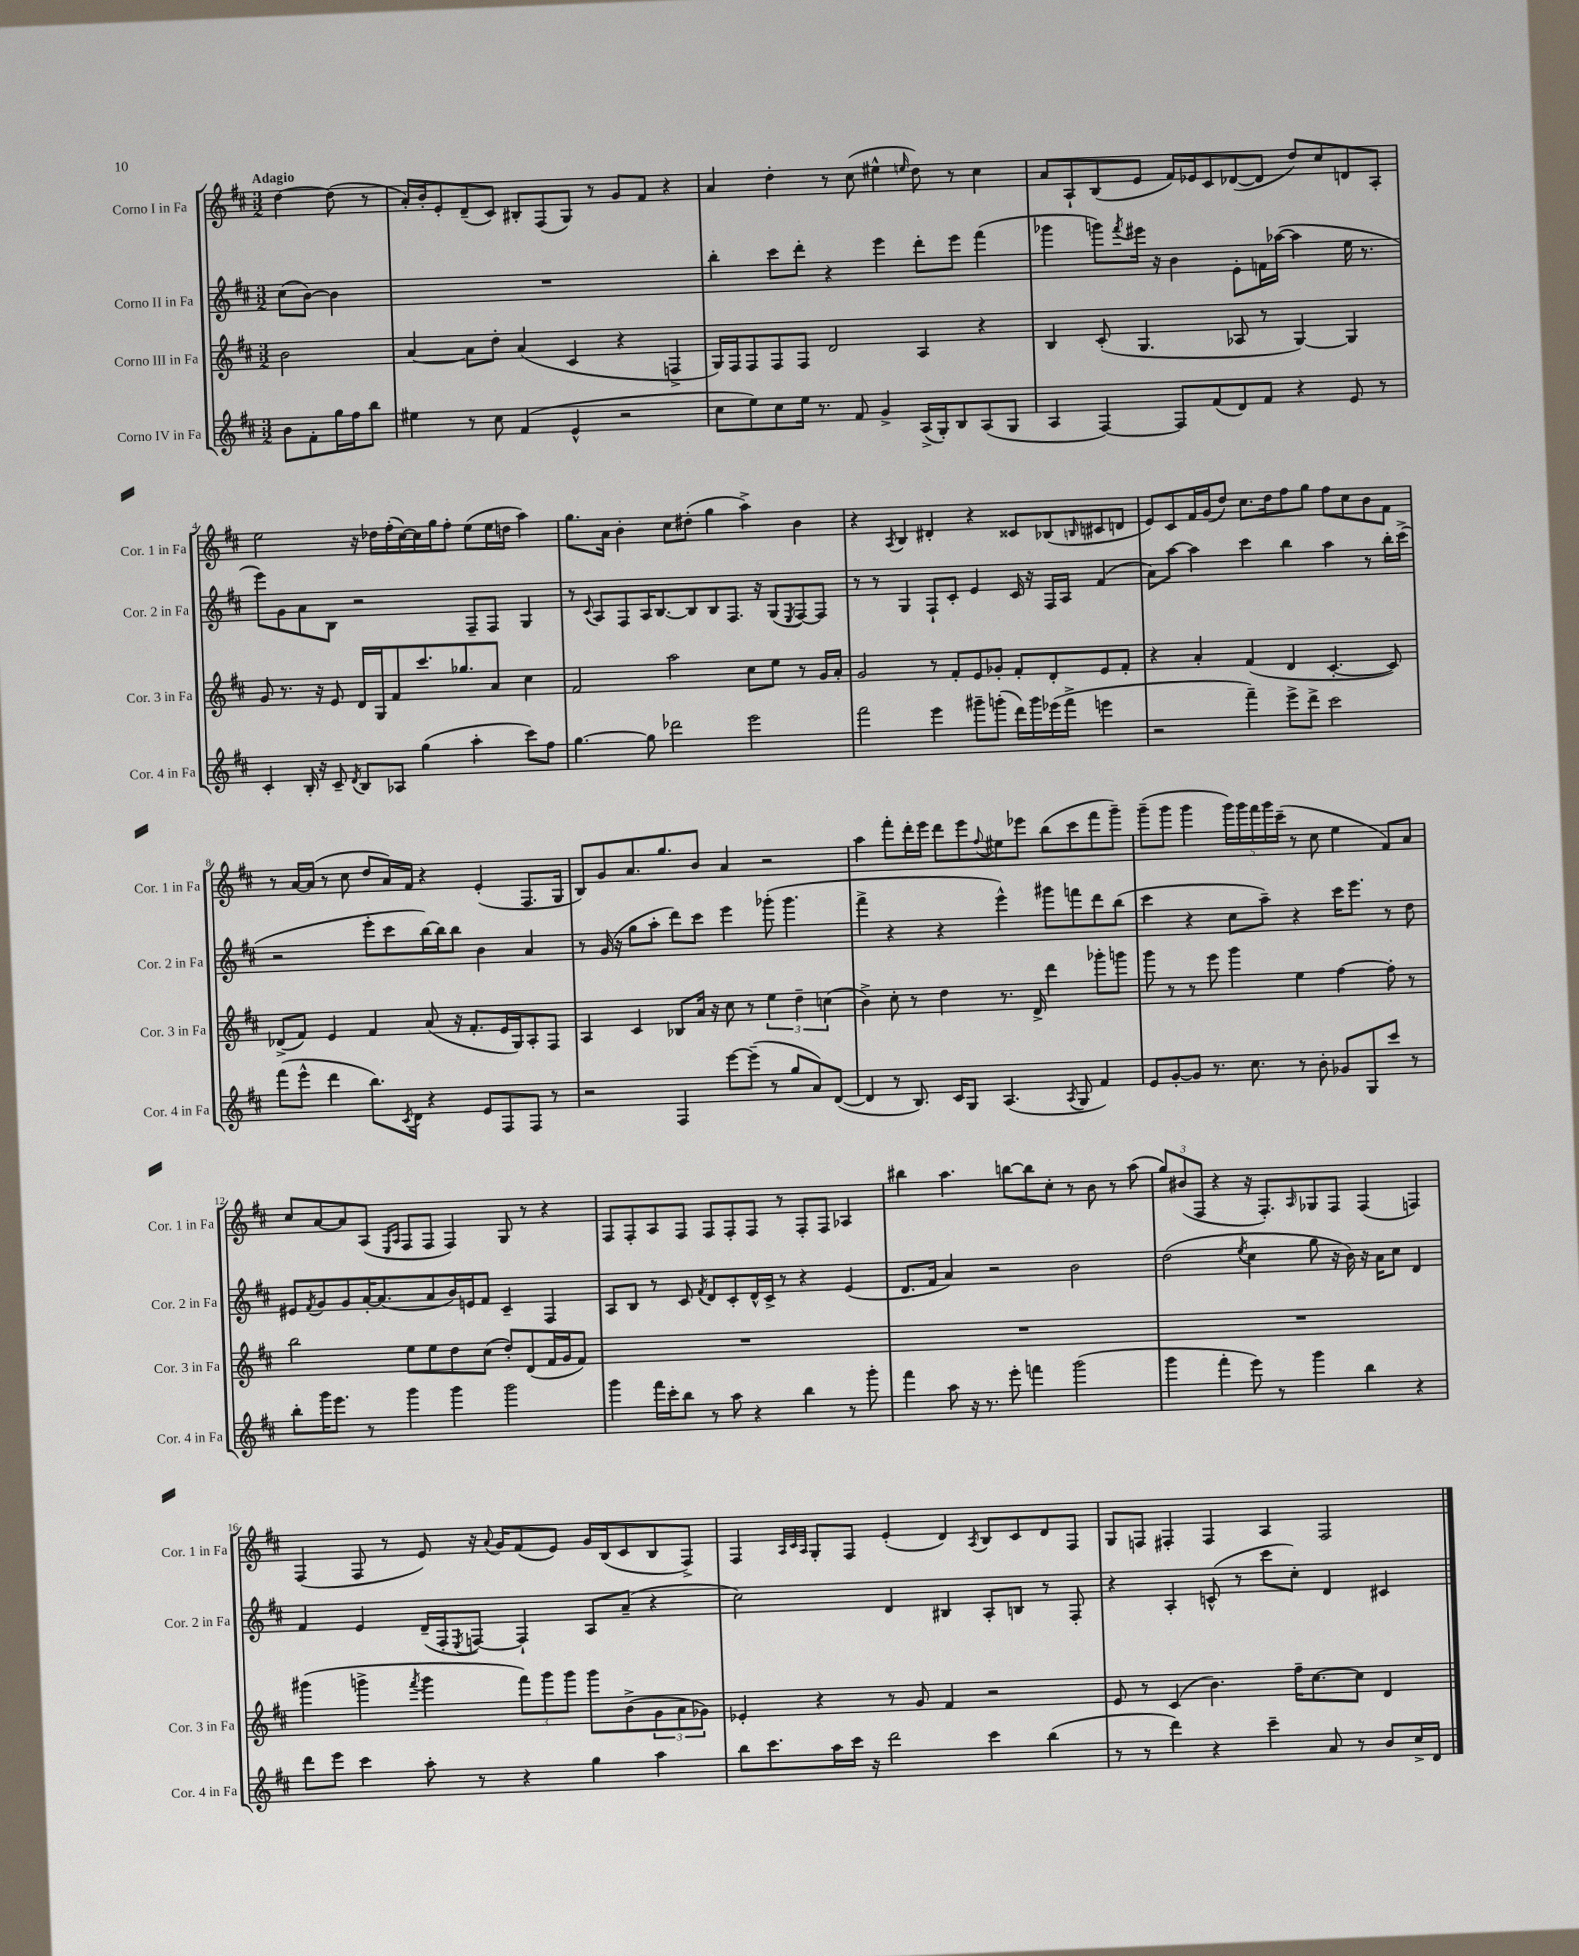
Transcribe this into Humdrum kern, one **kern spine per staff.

**kern	**kern	**kern	**kern
*staff4	*staff3	*staff2	*staff1
*clefG2	*clefG2	*clefG2	*clefG2
*k[f#c#]	*k[f#c#]	*k[f#c#]	*k[f#c#]
*M3/2	*M3/2	*M3/2	*M3/2
8b	2b	(8cc#	[4dd
8f#'	.	[8b)	.
16gg	.	4b]	(8dd]
16ff#	.	.	.
8bb	.	.	8r
=	=	=	=
4ee#	[4a	1.r	16a')
.	.	.	16b'
.	.	.	8e'
8r	8a]	.	(8d~
8cc#	8dd'	.	8c#)
(4f#	(4a	.	8B#'
.	.	.	(8F#
4e^^	4c#	.	8G)
.	.	.	8r
2r	4r	.	8g
.	.	.	8f#
.	4F^	.	4r
=	=	=	=
8cc#	16G)	4bb'	4a
.	16F#	.	.
8ee)	8F#	.	.
8cc#	8F#	8ccc#	4dd'
16ee	8F#	8ddd'	.
8.r	.	.	.
.	2d	4r	8r
8f#	.	.	(8cc#
4g^	.	4eee	4ee#^^
.	.	.	16qqee
(16A^	4A	8ddd'	8dd)
16G')	.	.	.
8B	.	8eee	8r
(8A	4r	(4fff#	4cc#
8G	.	.	.
=	=	=	=
4A	4B	4ggg-	8a
.	.	.	8A`
[4F#)	(8c#'	8ggg)	(8B
.	.	8qfff#	.
.	4.G	16eee#	8e
.	.	16r	.
8F#]	.	4b	16f#)
.	.	.	16e-
(8f#	.	.	8c#
8d)	8A-	8e'	([8d-
8f#	8r	16f	8d-]
.	.	([16aa-	.
4r	[4G)	4aa-]	8dd)
.	.	.	8cc#
8e	4G]	16ee	8d
.	.	8.r	.
8r	.	.	8A'
=	=	=	=
4c#'	8g	8eee)	2ee
.	8.r	8g	.
16B'	.	8a	.
16r	16r	.	.
8c#~	8e	8B	.
8qd	.	.	.
8B	16d	2r	16r
.	16G	.	16dd-
8A-	8f#	.	(16ff#'
.	.	.	[16cc#)
(4gg	8.ccc#	.	16cc#]
.	.	.	16gg
.	.	.	8ff#'
.	8.gg-	.	.
4aa'	.	8F#~	(8ee
.	8a	8F#	16ee
.	.	.	16dd
8ccc#)	4cc#	4G	4aa)
8ff#	.	.	.
=	=	=	=
[4.gg	2f#	8r	8.gg
.	.	8qqc#	.
.	.	8A	.
.	.	.	16a
.	.	8F#	4b'
8gg]	.	16A	.
.	.	[8.B	.
2ddd-	2aa	.	8cc#
.	.	8B]	(8dd#'
.	.	8B	4gg
.	.	8.F#	.
2eee	8cc#	.	4aa^)
.	.	16r	.
.	8ee	(8G	.
.	.	8qE	.
.	8r	[8F#)	4b
.	16g	8F#]	.
.	16a'	.	.
=	=	=	=
2fff#	2g	8r	4r
.	.	8r	.
.	.	.	8qA
.	.	4G	4B
4eee	8r	8F#`	4d#'
.	8f#'	8c#'	.
8ggg#~	8e	4e	4r
(8ggg'	8g-'	.	.
16ddd)	8f#'	16c#	8c##
16ggg	.	16r	.
(16eee-	8d'	16F#	(8B-
16fff#^	.	16A	.
.	.	.	16qqB
4eee	8e	(4f#	8c#
.	8f#'	.	8d
=	=	=	=
2r	4r	8a)	8e)
.	.	[8aa	8c#
.	4a'	4aa]	16f#
.	.	.	(16g
.	.	.	8dd)
4fff#~)	(4f#	4ccc#	8.cc#
.	.	.	16dd
8eee^	4d	4bb	8ff#
8ddd^	.	.	8gg
2ccc#	[4.c#'	4aa	8ff#
.	.	.	8cc#
.	.	8r	8b
.	8c#])	16bb'	8f#
.	.	(16ccc#^	.
=	=	=	=
(8fff#	(8d-^	2r	8r
8eee^^	8f#)	.	[16a
.	.	.	(16a]
4ddd	4e	.	8r
.	.	.	8cc#
8.bb)	4f#	8eee'	8dd
.	.	8ccc#	16a)
8qc#	.	.	.
16d	.	.	16f#
4r	(8a	[16bb)	4r
.	.	16bb]	.
.	16r	8bb	.
.	8.f#'	.	.
8e	.	4b	(4e'
8F#	16e	.	.
.	16G)	.	.
8F#	8A'	4a	8.F#
8r	8F#	.	.
.	.	.	16G
=	=	=	=
2r	4A	8r	8B)
.	.	(16g	8g
.	.	16r	.
.	4c#	8gg	8.a
.	.	8aa'	.
.	.	.	8.gg
4F#	8B-	8ddd)	.
.	16a	8ccc#	8b
.	16r	.	.
[8eee	8cc#	4eee	4a
(8eee~]	8r	.	.
8r	6ee	(8ggg-'	2r
8gg	.	4.ggg-	.
.	6dd~	.	.
8a)	.	.	.
.	(6cc	.	.
([8d	.	.	.
=	=	=	=
4d]	4b^)	4fff#^	4aa
8r	8cc#'	4r	8fff#'
8.B)	8r	.	16ddd'
.	.	.	16eee
.	4dd	4r	8ddd
16c#	.	.	.
8G	.	.	8eee
.	.	.	8qqff#
(4.A	8.r	4eee^^)	8ee#
.	.	.	8eee-
.	16d^	.	.
.	4ddd	8ggg#	(8bb
8qA	.	.	.
8G	.	8fff	8ccc#
4f#)	8ggg-'	8ddd	8fff#
.	8ggg	(8bb	8ggg~)
=	=	=	=
8e	8ggg	4ccc#	(8ggg~
[8g'	8r	.	8ggg
8g]	8r	4r	4ggg
8.r	8eee	.	.
.	4ggg	8cc#	20ggg)
.	.	.	20ggg
8.cc#	.	.	.
.	.	.	20fff#
.	.	8aa~)	.
.	.	.	20ggg
.	.	.	(20ccc#~
8r	4ee	4r	8r
8b'	.	.	8cc#
8g-	[4ff#	16ccc#	4ee
.	.	8.eee	.
8G	.	.	.
8ccc#	8ff#']	8r	8f#)
8r	8r	8dd	8a
=	=	=	=
8bb'	2bb	8e#	8cc#
.	.	8qf#	.
16ggg	.	8g	[8a
8.eee	.	.	.
.	.	8g	8a]
8r	.	[16a'	(8A
.	.	(8.a]	.
.	.	.	16qqE
.	.	.	16qqA
4ggg	8ee	.	8F#
.	8ee	8a	8F#
4ggg	8dd	16b)	4F#)
.	.	16e	.
.	(8cc#	8f#	.
2ggg	8dd')	4c#~	8G
.	(8d	.	8r
.	16f#	4F#	4r
.	16g	.	.
.	8f#)	.	.
=	=	=	=
4ggg	1.r	8A	8F#
.	.	8B	8F#'
16fff#	.	8r	8A
16ccc#'	.	.	.
8bb	.	8c#	8F#
.	.	8qf#	.
8r	.	8d	8F#
8aa	.	8c#'	8F#'
4r	.	16d^^	8F#
.	.	16c#^	.
.	.	8r	8r
4bb	.	4r	8F#'
.	.	.	8F#
8r	.	(4e	4A-
8ggg'	.	.	.
=	=	=	=
4fff#	1.r	8.d	4bb#
.	.	16f#	.
8aa	.	4a)	4.aa
16r	.	.	.
8.r	.	.	.
.	.	2r	.
8eee'	.	.	[8bb
4fff	.	.	8bb]
.	.	.	8cc#'
(2ggg	.	2b	8r
.	.	.	8b
.	.	.	8r
.	.	.	(8aa
=	=	=	=
4ggg	1.r	(2dd	12gg)
.	.	.	(12b#
.	.	.	12F#
4fff#'	.	.	4r
.	.	8qee	.
8eee)	.	4cc#	16r
.	.	.	8.F#')
8r	.	.	.
.	.	.	16qqA
4ggg	.	8gg	8G-
.	.	16r	8F#
.	.	16b)	.
4bb	.	16r	(4F#
.	.	16a	.
.	.	8cc#	.
4r	.	4d	4F)
=	=	=	=
8ddd	(4ggg#	4f#	(4F#
8eee	.	.	.
4ccc#	4ggg^	4e	8F#
.	.	.	8r
.	8qfff#	.	.
8aa'	4ggg	(16d~	8e)
.	.	16F#'	.
.	.	8qE	.
8r	.	[8F)	16r
.	.	.	8qqa
.	.	.	16g
4r	12fff#)	4F`]	(8f#
.	12ggg	.	.
.	.	.	8e)
.	12ggg	.	.
4gg	8ggg	8A	16g
.	.	.	(16B
.	(8b^	(8a~	8c#
4aa	12g	4r	8B
.	12a	.	.
.	.	.	8F#^)
.	12g-)	.	.
=	=	=	=
8bb	4e-'	2cc#)	4F#
8.ccc#	.	.	.
.	.	.	32qqA
.	.	.	32qqc#
.	.	.	32qqA
.	4r	.	8G'
16aa	.	.	.
16ccc#	.	.	8F#
16r	.	.	.
2ddd	8r	4d	(4e'
.	8g	.	.
.	4f#	4B#	4d)
.	.	.	8qA
4ccc#	2r	8A'	8B
.	.	8B	8c#
(4bb	.	8r	8d
.	.	8F#'	8F#
=	=	=	=
8r	8e	4r	8G
8r	8r	.	8F
4ddd)	(4c#	4A'	4F#'
4r	4.b)	(8c^^	4F#
.	.	8r	.
4ccc#~	.	8ccc#	4A
.	16ff#~	8cc#')	.
.	[8.cc#	.	.
8a	.	4d	2F#
8r	8cc#]	.	.
8b	4d	4c#	.
16cc#^	.	.	.
16d	.	.	.
==	==	==	==
*-	*-	*-	*-
